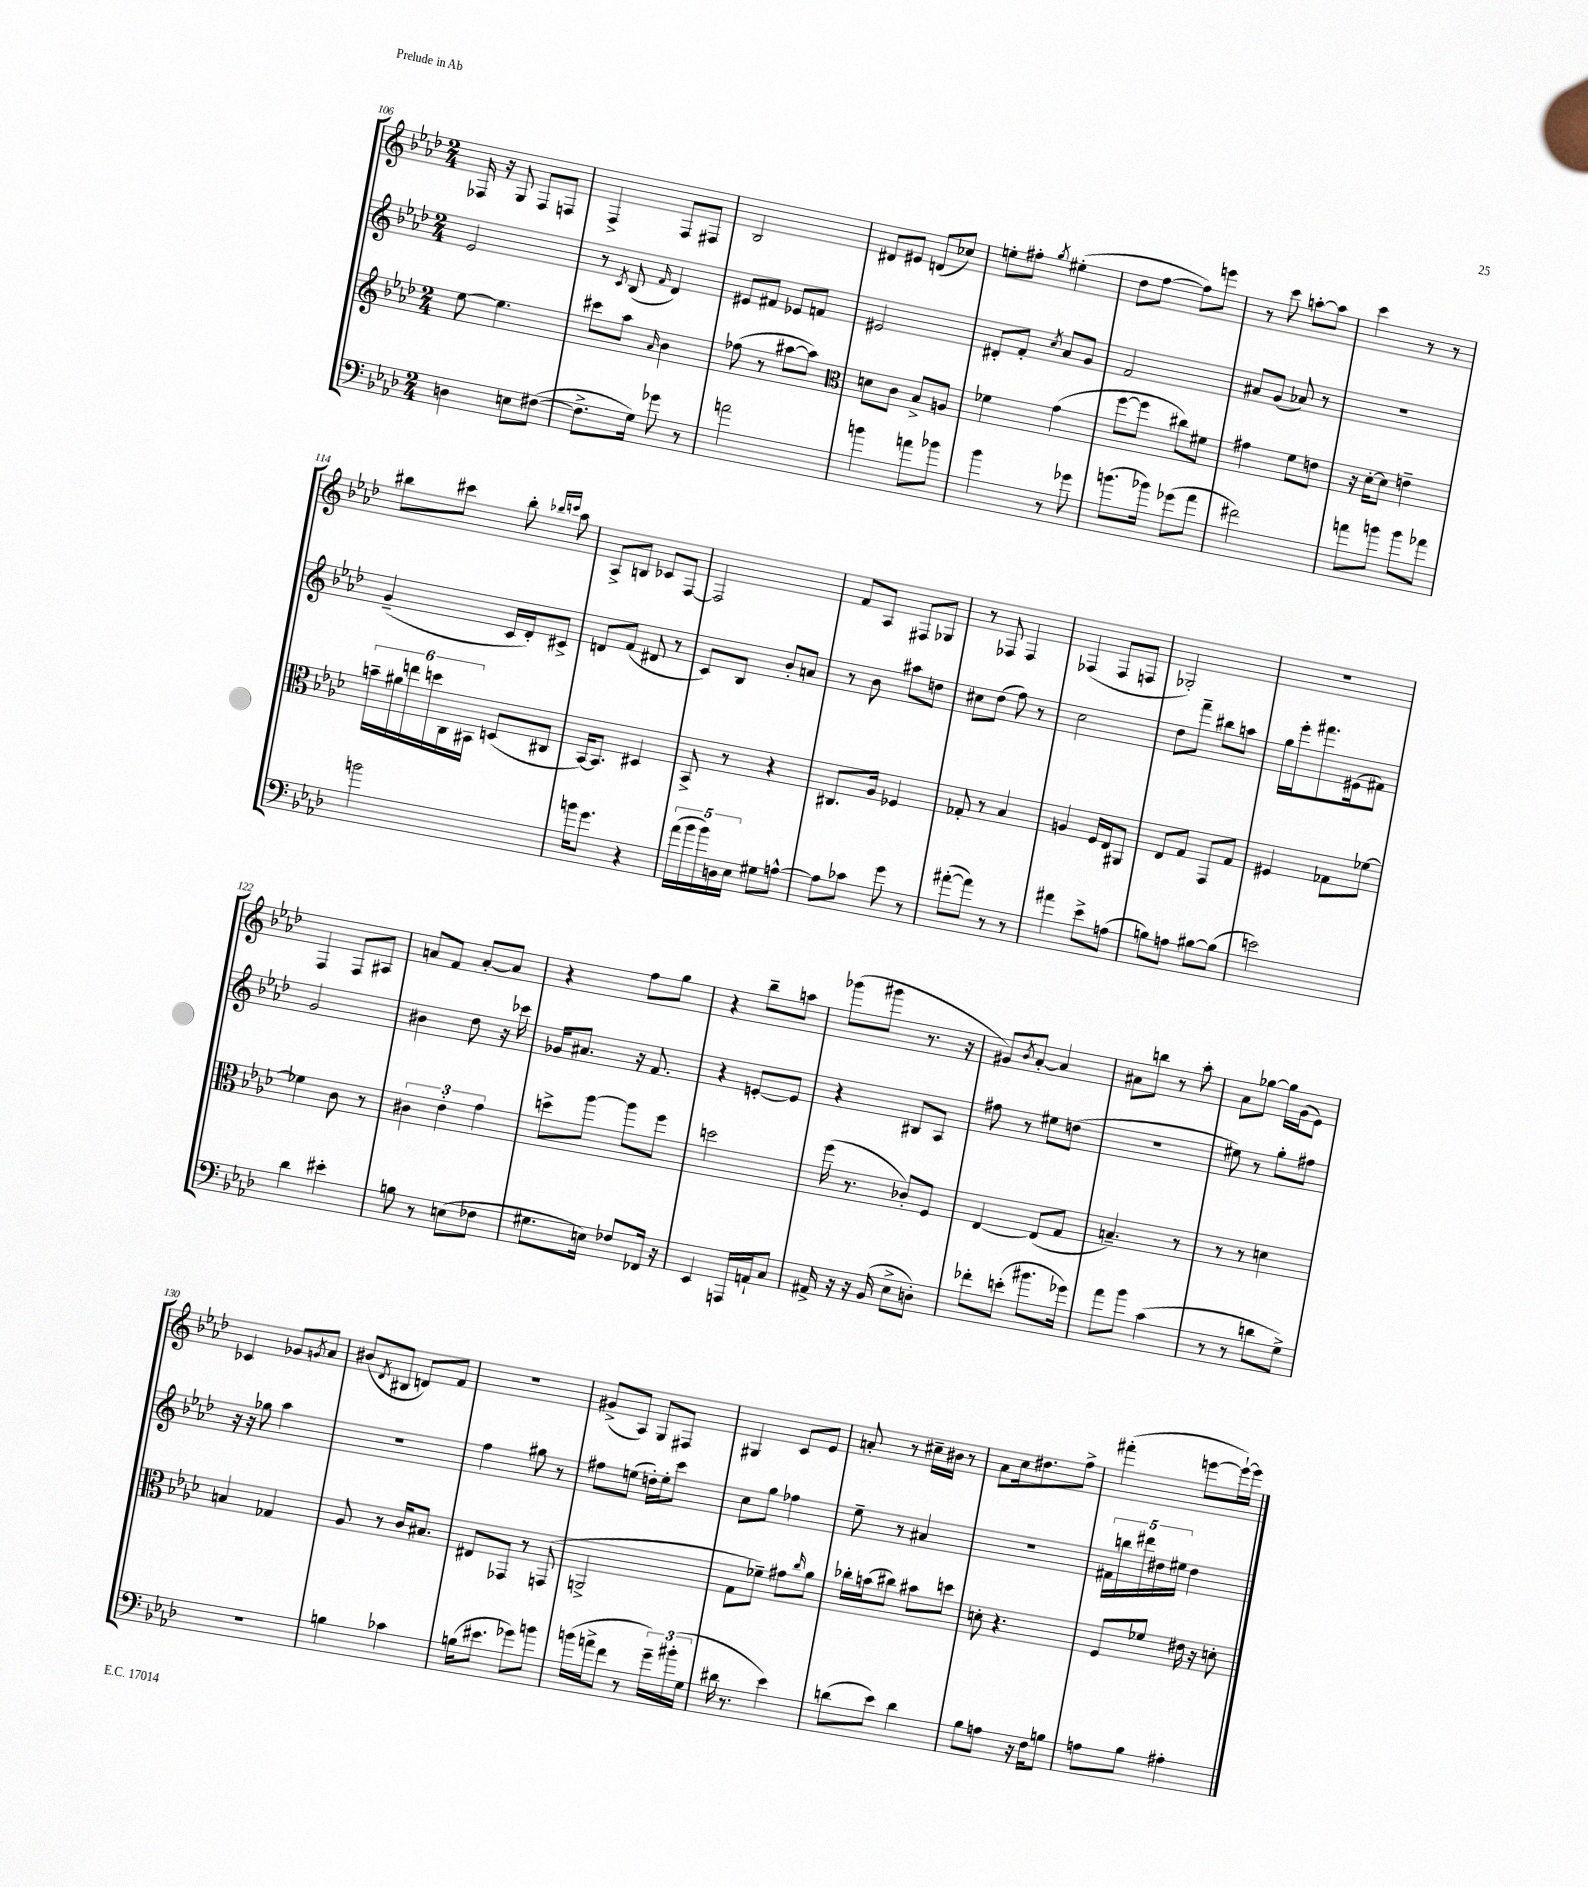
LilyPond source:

<<
\new StaffGroup <<
\new Staff = "s0" {
    \clef treble \key aes \major \numericTimeSignature \time 2/4
    fes16 r16 g8 fes8 f8 |
    f4-> f8 fis8 |
    bes2 |
    dis'8 eis'8 d'8( ces''8) |
    e''8-. fis''8-. \acciaccatura { g''8 } eis''4-.( |
    des''8 f''8~ f''8) e'''8 |
    r8 c'''8 a''8~-. a''8 |
    c'''4 r8 r8 |
    bis''8 cis'''8 bis''8-. \grace { bes''16 c'''16 } aes''8 |
    aes8-> b8 ces'8 f8~ |
    f2 |
    f'8 aes8 fis8 ges8 |
    r8 fes8 fes4 |
    fes4( fes8 f8 |
    ges2-.) |
    R2 |
    f4 f8 ais8 |
    a'8 f'8 a'8~-. a'8 |
    r4 f''8 g''8 |
    r4 bes''8-- a''8 |
    ges'''8( gis'''8 r8. r16 |
    gis'8) \acciaccatura { bes'8 } aes'8~-. aes'4 |
    ais'8 b''8 r8 aes''8-. |
    aes'8 ges''8~ ges''16 g'16( ees'8) |
    ces'4 ges'8 \acciaccatura { g'8 } aes'8 |
    bis'8( \acciaccatura { des'8 } bis8 d'8) f'8 |
    r2 |
    gis'8->( aes8) g8 fis8 |
    gis4 c'8 ees'8 |
    a'8-. r8 cis''16-- bis'16 r8 |
    aes'8 c''16 dis''8. f''8-> |
    fis'''4-.( e'''8~ e'''16~-!) e'''16 \bar "|." |
}
\new Staff = "s1" {
    \clef treble \key aes \major \numericTimeSignature \time 2/4
    ees'2 |
    r8 \acciaccatura { c'8 } bes8( \grace { f'16 } des'4) |
    eis'8 fis'8 ees'8 f'8 |
    eis'2 |
    dis'8-. f'8-. \acciaccatura { c''8 } aes'8 g'8 |
    f'2 |
    ais'8 g'8( aes'8) r8 |
    r2 |
    g'4--( c'16 des'16-.) cis'8-> |
    d'8 f'8( dis'8 r8 |
    c'8) bes8 bes'8-. a'8 |
    r8 bes'8 ais''8 d''8 |
    cis''8 des''8( f''8) r8 |
    c''2 |
    des''8 f'''8-- bis''8 a''8 |
    g''16 ees'''16-. fis'''8. eis'16( fis'8) |
    g'2 |
    bis'4 des''8 r16 ces'''16 |
    ges'16 ais'8. r16 f'8. |
    r4 e'8~-. e'8 |
    r4 bis8 aes8 |
    fis''8 r8 eis''8 d''8( |
    r2 |
    eis''8) r8 g''8-. fis''8 |
    r16 r16 ges''8 aes''4 |
    r2 |
    f''4 gis''8 r8 |
    fis''8 e''8( d''16-.) e''16-. c'''8 |
    c''8 g''8 fes''4 |
    ees''8-- r8 ais'4 |
    r2 |
    \tuplet 5/4 { fis'16 b''16 dis'''16 dis''16 eis''16 } dis''4 \bar "|." |
}
\new Staff = "s2" {
    \clef treble \key aes \major \numericTimeSignature \time 2/4
    ees''8~ ees''4. |
    cis'''8 aes''8 \grace { aes'16 } bes'4 |
    fes''8( r8 ais''8~ ais''8) |
    \clef alto d'8 c'8 bes8-> a8 |
    fes'4 g'4( |
    f''8~ f''8 cis''8) fis'8 |
    gis'4 f'8 e'8 |
    r16 des'16~-. des'8 e'4-- |
    \tuplet 6/4 { b'16-- ais'16 e''16 d''16 c16 bis,16 } d8( cis8 |
    bes,16~) bes,8. dis4 |
    bes,8-> r8 r4 |
    cis8. aes16 fes4 |
    ges8-. r8 bes4 |
    a4 f16 ees16 ais,8 |
    ees8 g8 g,8 g8 |
    fis4 ges8 fes'8~ |
    fes'4 c'8 r8 |
    \tuplet 3/2 { cis'4 ees'4-. g'4 } |
    d''8-> aes''8~ aes''8 f''8 |
    d''2 |
    f''16( r8. ces'8-.) f8 |
    ees4~ ees8( g8 |
    b4.--) r8 |
    r8 r8 d'4 |
    b4 ges4 |
    aes8 r8 c'16 bis8. |
    eis8 ges,8 r8 g,8( |
    a,2-> |
    g8 fes'8--) gis'8 \grace { c''16 } aes'8 |
    ces''16-. b'16( cis''8) bis'8 d''8 |
    d'8-. r4. |
    f8 fes'8 eis'16 r16 d'8-. \bar "|." |
}
\new Staff = "s3" {
    \clef bass \key aes \major \numericTimeSignature \time 2/4
    d4 e8 fis8~( |
    fis8.-> g16) ges'8 r8 |
    a'2 |
    b'4 a'8 bes'8 |
    bes'4 r8 ges'8 |
    b'8.( bes'16) ges'8( aes'8 |
    fis'2) |
    a'8 b'8 b'8 aes'8 |
    b'2 |
    b'16 g'8. r4 |
    \tuplet 5/4 { aes'16( bes'16 bes'16) d16 ees16 } gis8 a8~-^ |
    a8 ces'8 g'8 r8 |
    ais'8~-.( ais'8) r8 r8 |
    ais'4 ees'8-> a8( |
    b8) a8 bis8~ bis8( |
    e'2) |
    des'4 eis'4-. |
    b8 r8 e8( fes8 |
    gis8. e16) fes8 fes,16 r16 |
    ees,4 a,,16 a,16-! c8 |
    ais,16-> r16 r16 bes,16( ees8-> d8-.) |
    fes'8-. e'8-.( bis'8. ges'16) |
    aes'8 bes'8 c'4( |
    r8 r8 d'8 g8->) |
    R2 |
    b4 ces'4 |
    b16( eis'8. ges'8) b'8 |
    b'16( a'16-> f'8 r8 \tuplet 3/2 { g'16--) bis'16-.( g16 } |
    dis'16 r8. ees'4) |
    d'8( ees'8) d'4 |
    bes8 a8 r16 f16 b8 |
    a8 bes8 ais4-. \bar "|." |
}
>>
>>
\layout { \context { \Score currentBarNumber = #106 } }
